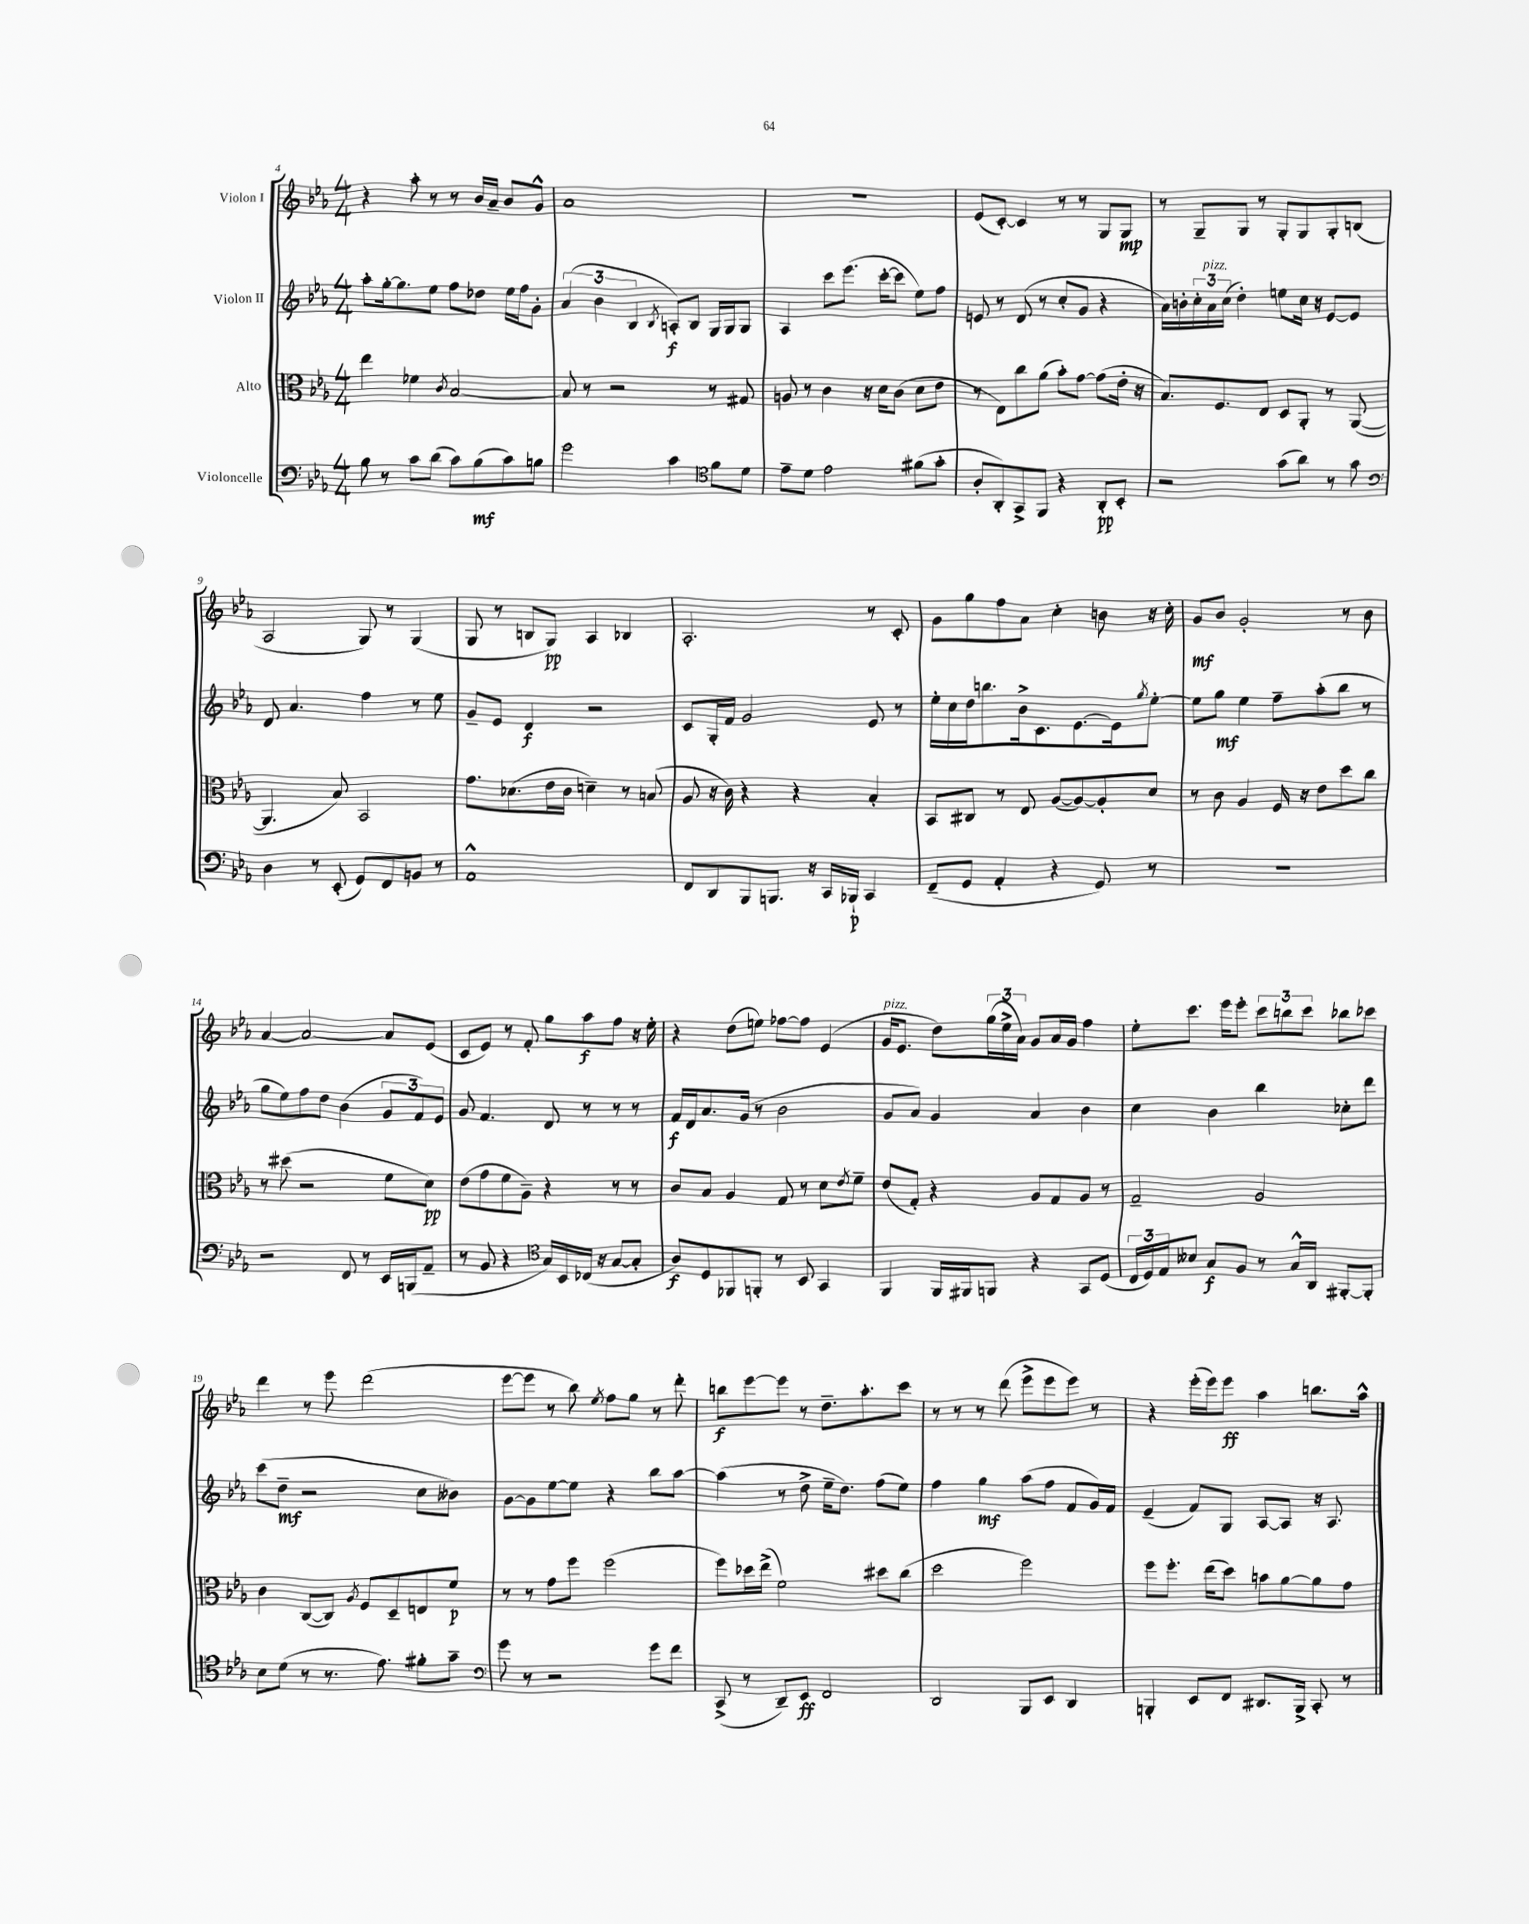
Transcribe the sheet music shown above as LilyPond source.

<<
\new StaffGroup <<
\new Staff = "s0" \with { instrumentName = "Violon I" } {
    \clef treble \key ees \major \numericTimeSignature \time 4/4
    r4 aes''8-. r8 r8 bes'16 aes'16-- bes'8 g'8-^ |
    aes'1 |
    r1 |
    ees'8( c'8~-.) c'4 r8 r8 g8 g8\mp |
    r8 g8-- g8 r8 g8-. g8 g8-. b8( |
    aes2 g8) r8 g4( |
    g8 r8 b8 g8\pp) aes4 bes4 |
    aes2.-. r8 c'8-. |
    g'8 g''8 f''8 aes'8 c''4-. b'8 r16 c''16-. |
    g'8\mf bes'8 g'2-. r8 bes'8 |
    aes'4~ aes'2~ aes'8 ees'8( |
    c'8 ees'8) r8 f'8-. g''8 aes''8\f f''8 r16 ees''16-. |
    r4 d''8( e''8) fes''8~ fes''8 ees'4( |
    g'16^\markup { \italic "pizz." } ees'8. d''8) \tuplet 3/2 { g''16( ees''16-> aes'16) } g'8 aes'16 g'16 f''4 |
    ees''8-. c'''8. ees'''16 ees'''8-. \tuplet 3/2 { c'''8 b''8 c'''8 } bes''8 ces'''8 |
    d'''4 r8 ees'''8 d'''2( |
    ees'''8~ ees'''8 r8 bes''8) \acciaccatura { ees''8 } f''8 g''8 r8 d'''8-. |
    b''8\f ees'''8~ ees'''8 r8 d''8.-- aes''8.-. c'''8 |
    r8 r8 r8 d'''8( ees'''8-> ees'''8 ees'''8) r8 |
    r4 ees'''16-.( ees'''16) ees'''8\ff aes''4 b''8. aes''16-^ \bar "|." |
}
\new Staff = "s1" \with { instrumentName = "Violon II" } {
    \clef treble \key ees \major \numericTimeSignature \time 4/4
    aes''8-. g''16~-. g''8. ees''8 f''8 des''8 ees''16 f''16 g'8-. |
    \tuplet 3/2 { aes'4( bes'4 bes4 } \acciaccatura { bes8 } a8-.\f) bes8 g16 g16 g8 |
    aes4 c'''8 ees'''8.( c'''16~-. c'''8 ees''8) f''8 |
    e'8 r8 d'8( r8 c''8-. g'8 r4 |
    aes'16) b'16-. \tuplet 3/2 { c''16-. aes'16^\markup { \italic "pizz." } c''16( } d''4-.) e''8 c''16 r16 ees'8~ ees'8 |
    d'8 aes'4. f''4 r8 ees''8 |
    g'8-- ees'8 d'4\f r2 |
    c'8 g16-. f'16 g'2 ees'8 r8 |
    ees''16-. c''16 d''16 b''8. bes'16-> c'8. ees'8.~ ees'16 \acciaccatura { g''8 } ees''8~-. |
    ees''8 g''8\mf ees''4 f''8-- aes''8-.( bes''8 r8 |
    g''8 ees''8) f''8 d''8 bes'4( \tuplet 3/2 { g'8 f'8) ees'8 } |
    g'8 f'4. d'8 r8 r8 r8 |
    f'16\f d'16 aes'8. g'16( r8 bes'2 |
    g'8 aes'8) g'4 aes'4 bes'4 |
    c''4 bes'4 bes''4 ces''8-. d'''8 |
    c'''8( d''8--\mf r2 c''8 beses'8) |
    g'8~ g'8 ees''8~ ees''8 r4 bes''8 aes''8~ |
    aes''4( r8 d''8-> ees''16-- d''8.) f''8( ees''8) |
    f''4 g''4\mf aes''8( f''8 f'8 g'16) f'16 |
    ees'4--( f'8) g8 aes8~ aes8 r16 aes8. \bar "|." |
}
\new Staff = "s2" \with { instrumentName = "Alto" } {
    \clef alto \key ees \major \numericTimeSignature \time 4/4
    ees''4 fes'4 \acciaccatura { c'8 } bes2~ |
    bes8 r8 r2 r8 gis8 |
    a8 r8 c'4 r16 d'16 c'8( d'8 ees'8 |
    r8 ees8) c''8 aes'8( bes'8-.) g'8~ g'8( ees'16-. r16 |
    bes8.) f8. ees8 d8 aes,8-. r8 aes,8~( |
    aes,4. bes8) bes,2 |
    g'8. des'8.( ees'16 c'16 d'4--) r8 b8( |
    aes8 r16 c'16) r4 r4 bes4-. |
    bes,8 cis8 r8 ees8 aes8~( aes8~) aes8-. d'8 |
    r8 c'8 aes4 f16 r16 ees'8 d''8 c''8 |
    r8 dis''8( r2 f'8 d'8\pp) |
    ees'8( g'8 f'8 aes8--) r4 r8 r8 |
    c'8 bes8 aes4 g8 r8 d'8 \acciaccatura { ees'8 } f'8-- |
    ees'8( g8-.) r4 aes8 g8 aes8 r8 |
    g2-- aes2 |
    c'4 c8~( c8) \acciaccatura { aes8 } f8 d8-- e8 f'8\p |
    r8 r8 g'8 f''8 f''2( |
    f''8) des''16 ees''16->( f'2) dis''8 c''8( |
    d''2 f''2) |
    f''8 f''8.-. ees''16( d''8) b'8 aes'8~ aes'8 g'8 \bar "|." |
}
\new Staff = "s3" \with { instrumentName = "Violoncelle" } {
    \clef bass \key ees \major \numericTimeSignature \time 4/4
    bes8 r8 c'8 d'8( c'8) bes8\mf( c'8) b8 |
    g'2 c'4 \clef tenor f'8 d'8 |
    ees'8-- d'8 ees'2 fis'8( g'8-. |
    aes8-. aes,8-.) g,8-> f,8 r4 aes,8-.\pp bes,8-. |
    r2 g'8( aes'8) r8 g'8 |
    \clef bass d4 r8 ees,8-.( g,8) f,8 b,8 r8 |
    aes,1-^ |
    f,8 d,8 bes,,8 b,,8. r16 c,16 bes,,16-!\p c,4 |
    f,8--( g,8 aes,4-. r4 g,8) r8 |
    R1 |
    r2 f,8 r8 ees,16 b,,16( aes,8-- |
    r8 bes,8 r4 \clef tenor g16) bes,16 ces16( r16 g8~ g8-. |
    aes8\f) d8 fes,8 f,8-. r8 bes,8 g,4 |
    f,4 f,16 fis,16 f,8 r4 g,8 d8( |
    \tuplet 3/2 { c16 d16) ees16 } beses8 g8\f f8 r8 g16-^ aes,16 fis,8~-. fis,8-. |
    bes8 d'8( r8 r8. ees'8.) fis'8-. g'8-- |
    \clef bass g'8 r8 r2 g'8 f'8 |
    c,8->( r8 d,8--) ees,8\ff f,2 |
    d,2 bes,,8 ees,8 d,4 |
    b,,4-. ees,8 f,8 dis,8. b,,16-> c,8-. r8 \bar "|." |
}
>>
>>
\layout { \context { \Score currentBarNumber = #4 } }
